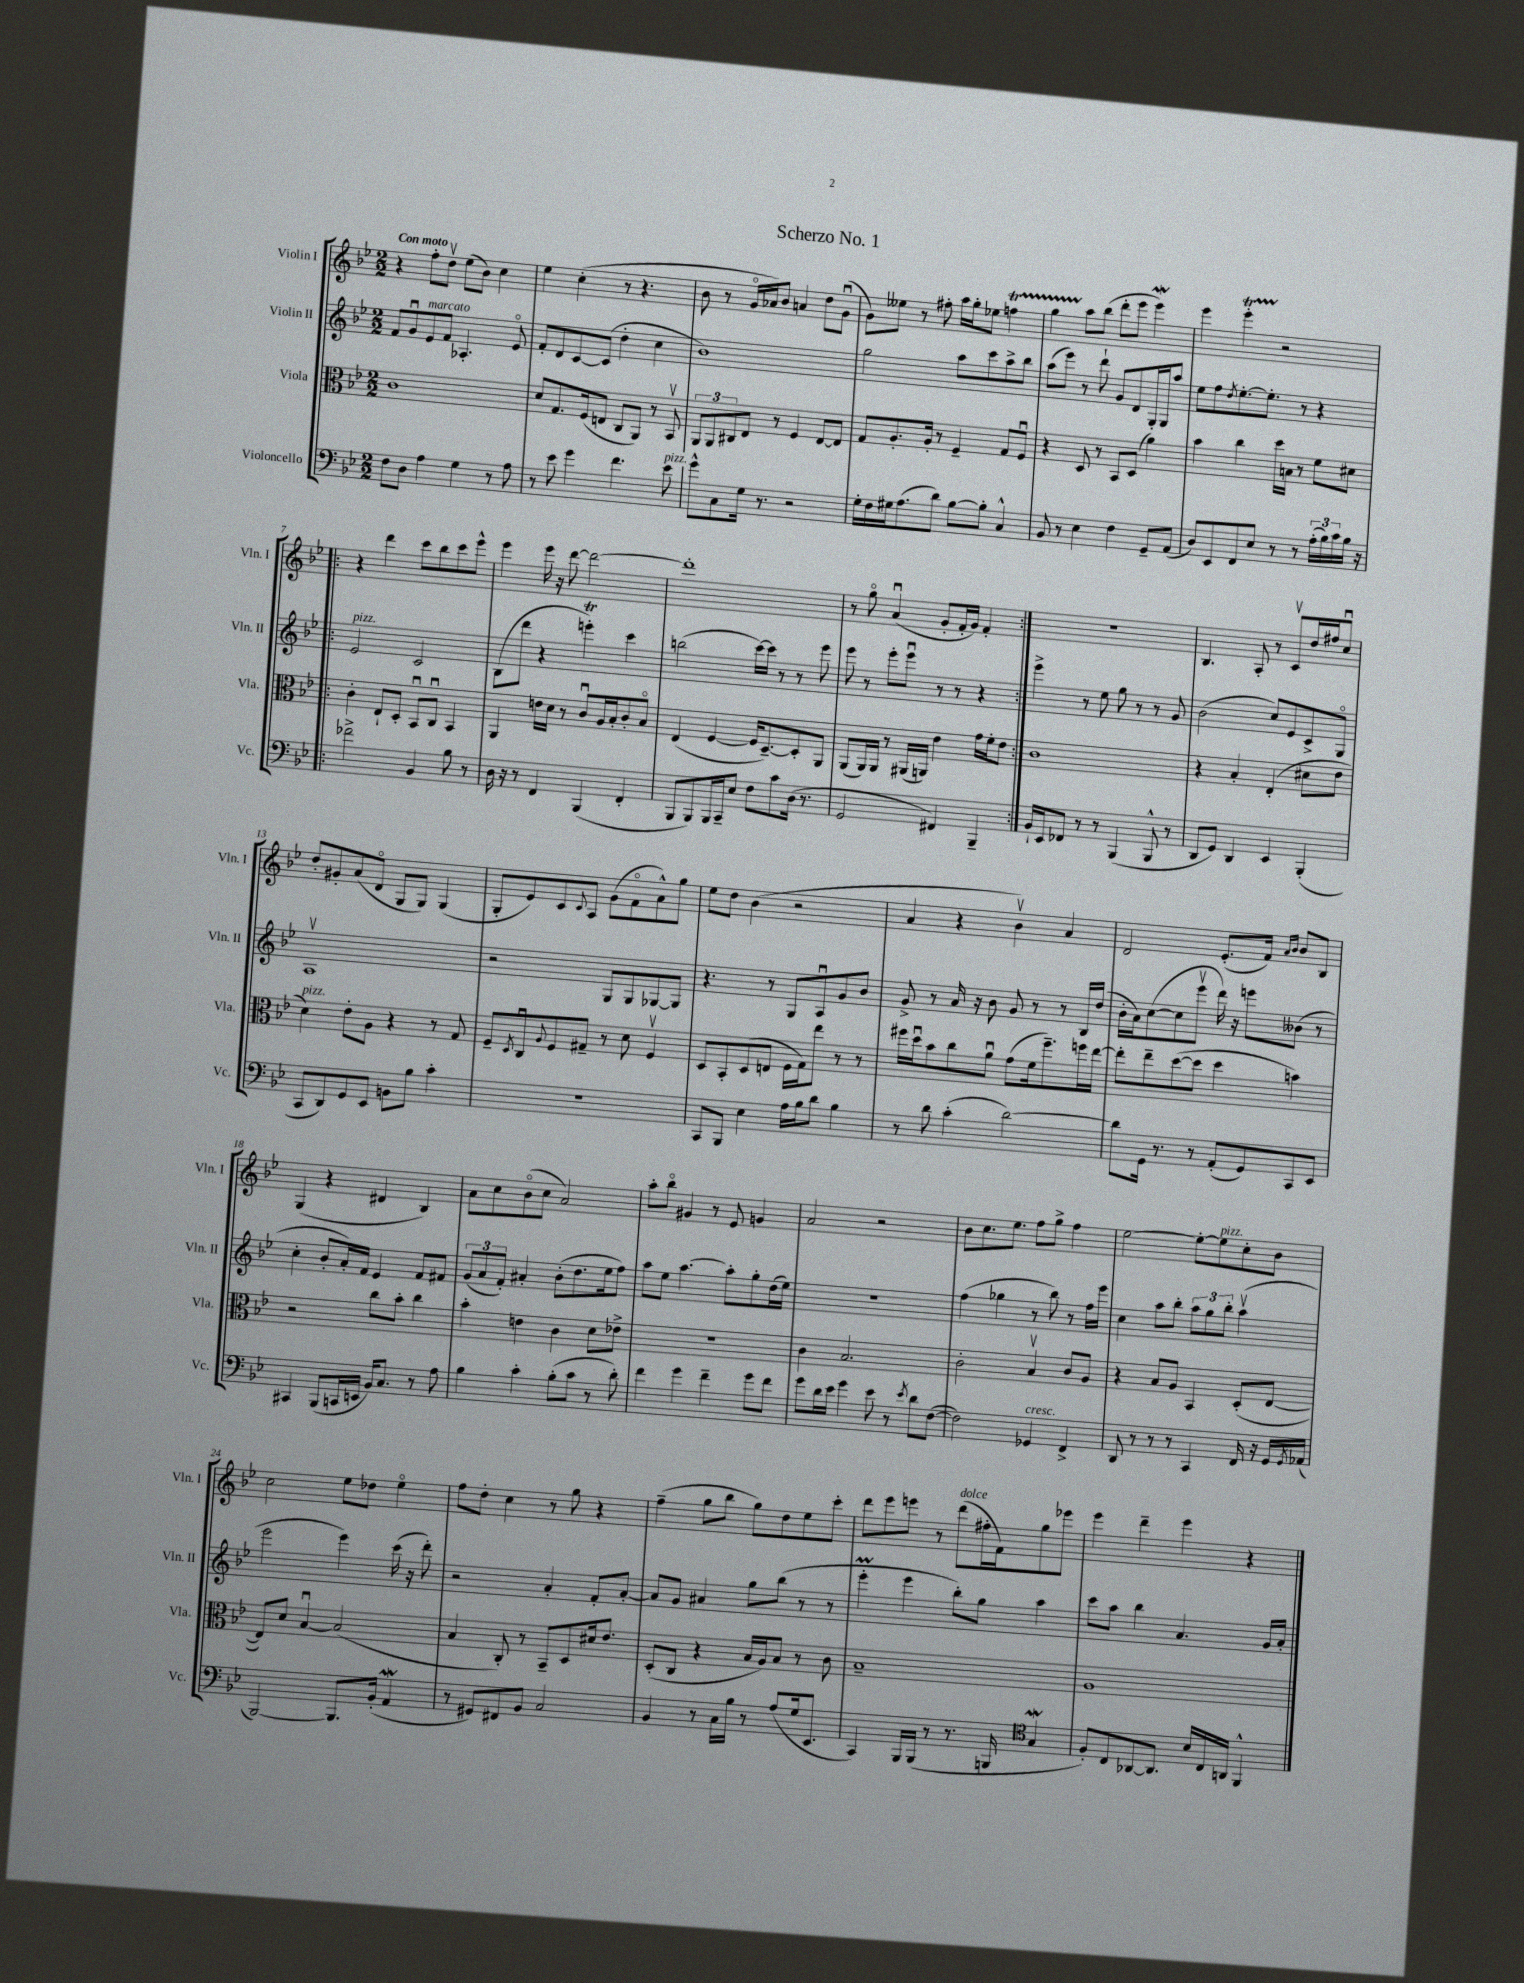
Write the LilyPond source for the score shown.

\header { title = "Scherzo No. 1" }
<<
\new StaffGroup <<
\new Staff = "s0" \with { instrumentName = "Violin I" shortInstrumentName = "Vln. I" } {
    \clef treble \key bes \major \numericTimeSignature \time 2/2 \tempo "Con moto"
    r4 f''8-. d''8\upbow ees''8( bes'8) c''4 |
    ees''4 c''4-.( r8 r4. |
    bes'8 r8 g'16\flageolet aes'16) bes'8 a'4 d''8 g'8\downbow( |
    g'8) eeses''8 r8 fis''8-. a''16 g''16-. ees''8 f''4\startTrillSpan |
    g''4 a''8\stopTrillSpan bes''8( d'''8-. ees'''8 ees'''4\mordent) |
    ees'''4 ees'''4-.\startTrillSpan r2\stopTrillSpan |
    \repeat volta 2 { r4 d'''4 c'''8 bes''8 c'''8 ees'''8-^ |
    ees'''4 ees'''16 r16 d'''8~ d'''2~ |
    d'''1-. |
    r8 g''8\flageolet a'4\downbow( g'8-. f'16-. g'16) f'4-. | }
    r1 |
    bes4. a8-. r8 c'8\upbow d''16 fis''16 c''8\downbow |
    d''8-. gis'8-. a'8( d'8\flageolet g8 g8) g4( |
    g8-. ees'8) c'8 \appoggiatura { c'8 } a8 g'8( f'8\flageolet a'8-^) g''8 |
    ees''8 d''8 bes'4( r2 |
    a'4 r4 bes'4\upbow) a'4 |
    d'2 ees'8.-.( f'16) \grace { a'16 bes'16 } bes'8 bes8 |
    g4( r4 dis'4 bes4) |
    a'8 c''8 bes'8\flageolet( c''8 a'2) |
    a''8-. bes''8\flageolet gis'4 r8 ees'8 g'4 |
    a'2 r2 |
    bes'8 c''8. ees''8. f''8 g''8-> f''4 |
    ees''2~ ees''8~-. ees''8^\markup { \italic "pizz." } c''8-. bes'8 |
    c''2 ees''8 des''8 ees''4\flageolet |
    f''8 d''8-. c''4 r8 g''8 r4 |
    f''4--( g''8 bes''8 g''8) d''8 ees''8 c'''8-. |
    d'''8 ees'''8 e'''8 r8 d'''8^\markup { \italic "dolce" }( fis''16-. f'16) g''8 ees'''8 |
    ees'''4 d'''4-- ees'''4 r4 \bar "|." |
}
\new Staff = "s1" \with { instrumentName = "Violin II" shortInstrumentName = "Vln. II" } {
    \clef treble \key bes \major \numericTimeSignature \time 2/2
    f'8 g'8\downbow ees'8^\markup { \italic "marcato" } f'8 aes4.-. ees'8\flageolet |
    f'8-. d'8 c'8~ c'8( d''4-. c''4 |
    bes'1) |
    g''2 a''8 c'''8 a''8-> bes''8 |
    a''8( ees'''8) r8 d'''8-! g'8 d'8 g16-. g16 a''8 |
    ees''8 f''8 \acciaccatura { d''8 } ees''8.~-. ees''8.-. r8 r4 |
    \repeat volta 2 { ees'2^\markup { \italic "pizz." } c'2 |
    bes8( d'''8 r4 e'''4-.\trill) c'''4 |
    b''2( c'''16~) c'''16 r8 r8 ees'''8 |
    ees'''8 r8 ees'''8-. ees'''8\downbow r8 r8 r4 | }
    ees'''4-> r8 ees''8 g''8 r8 r8 g'8 |
    bes'2( c''8) ees'8 c'8-> g8\flageolet |
    a1\upbow |
    r2 g8 g8 ges8~ ges8 |
    r4. r8 g8 a8\downbow g'8 bes'8 |
    g'8-> r8 a'16 r16 bes'8 g'8 r8 r8 bes16 d''16( |
    bes'16-. a'16) c''8~( c''8 ees'''8\upbow d'''16) r16 e'''8 beses'8( r8 |
    c''4-. bes'8-. a'16-.) f'16 ees'4 f'8 fis'8 |
    \tuplet 3/2 { g'8( a'8 f'8-.) } ais'4-. bes'8-.( d''8. ees''16 f''8) |
    a''8 ees''8 a''4.~ a''8-. g''8-. d''16( ees''16) |
    R1 |
    f''4( ges''4 r8 bes''8) r8 f''16 ees'''16 |
    c''4 a''8 bes''8-. \tuplet 3/2 { a''8 g''8 bes''8-. } a''4\upbow( |
    ees'''2 ees'''4) c'''16( r16 d'''8-.) |
    r2 a'4-. f'8-. a'8~-. |
    a'8 g'8 ais'4 g''8 bes''8( r8 r8 |
    ees'''4-.\prall ees'''4 bes''8-.) g''8 a''4 |
    c'''8 a''8 bes''4 a'4. g'16 a'16-. \bar "|." |
}
\new Staff = "s2" \with { instrumentName = "Viola" shortInstrumentName = "Vla." } {
    \clef alto \key bes \major \numericTimeSignature \time 2/2
    c'1 |
    d'8 g8. f16( e8 c8 a,8) r8 bes,8\upbow |
    \tuplet 3/2 { a,8 a,8 cis8 } ees8 r8 f4 ees8~ ees8 |
    g8 a8.-. a16-. r8 f4-- g8 f8\downbow |
    r4 d8 r8 bes,8 d8( a'4) |
    bes'4 c''4 d''16 b16 r8 f'8 dis'8 |
    \repeat volta 2 { c'4-. ees8-! d8-. bes,8\downbow c8\downbow bes,4 |
    a,4 e'16 d'16 r8 c'8\downbow a16 bes16-. c'8-. bes8\flageolet |
    ees4( f4~ f16 d8.~--) d8-. a,8 |
    a,8( a,16) a,16 r8 ais,16( a,16) ees'4 g'16 f'16-. ees'8 | }
    c'1 |
    r4 bes4-. ees4-.( dis'8 ees'8 |
    d'4^\markup { \italic "pizz." }) ees'8-. a8 r4 r8 g8 |
    f8-- \acciaccatura { d8 } c8\downbow \appoggiatura { a8 } f8 gis8-- r8 d'8 f4\upbow |
    d8 bes,8-. d8( e8 f16 g16) ees''8 r8 r8 |
    fis''16 d''16\downbow bes'8 c''8 a'8\downbow g'8( f'16 fis''8.--) f''16 ees''16~ |
    ees''8-. ees''8-- d''8~( d''8 d''4 b'4) |
    r2 c''8 bes'8-. c''4 |
    bes'4-. e'4 c'4 d'8 ees'8-> |
    R1 |
    c'4 bes2. |
    c'2-. bes4\upbow c'8 a8 |
    r4 bes8 a8 bes,4 d8-.( ees8~ |
    ees8) d'8 bes4~\downbow bes2( |
    bes4 c8-.) r8 bes,8-- d8 dis'16 ees'8. |
    d8-.( c8 r4 bes16 a16) bes8 r8 c'8 |
    bes1-- |
    a1 \bar "|." |
}
\new Staff = "s3" \with { instrumentName = "Violoncello" shortInstrumentName = "Vc." } {
    \clef bass \key bes \major \numericTimeSignature \time 2/2
    f8 d8 a4 g4 r8 a8 |
    r8 ees'8 g'4 f'4. ees'8^\markup { \italic "pizz." } |
    g'8-^ c8 g16 r8. r2 |
    g16-. f16 gis16 a8.( d'8) bes8~ bes8-. c4-^ |
    bes,8 r8 ees4 f4 g,8-- a,8( |
    d8) ees,8 f,8 ees8 r8 r8 \tuplet 3/2 { a16-.( bes16) c'16 } bes16 r16 |
    \repeat volta 2 { fes'2-> bes,4 bes8 r8 |
    d16 r16 r8 f,4 bes,,4( f,4-. |
    bes,,8 bes,,8) bes,,16 c,16-- ees8 f8 c'8 d16( r8. |
    g,2 fis,4) bes,,4-- | }
    bes,16-! ees,16 fes,8 r8 r8 bes,,4( bes,,8-^ r8 |
    d,8 g,8) d,4 ees,4 bes,,4-.( |
    c,8 d,8) g,8 ees,8 b,8 bes8 c'4-. |
    R1 |
    c,8 bes,,8 ees4 a16 bes16 d'8 bes4 |
    r8 d'8 c'4-.( d'2~) |
    d'8 g,16 r8. r8 a,8-.( g,8) c,8 ees,8 |
    cis,4 bes,,8( c,16 e,16 bes,16) c8. r8 a8 |
    bes4 c'4-. bes8-.( c'8 r8 d'8-.) |
    f'4 g'4 f'4-- g'8 f'8 |
    g'8 d'16 ees'16 g'4 ees'8 r8 \acciaccatura { ees'8 } d'8 f8~( |
    f2) ges,4^\markup { \italic "cresc." } f,4-> |
    d,8 r8 r8 r8 c,4 f,16 r16 g,16 \acciaccatura { g,8 } aes,16( |
    bes,,2~) bes,,8. bes,16-.( a,4\mordent |
    r8 gis,8) fis,8 bes,8 c2 |
    bes,4 r8 c16 bes16 r8 a8( g16 ees,8. |
    c,4) bes,,16 bes,,16( r8 r8. b,,16 \clef tenor g4\mordent |
    f8-.) c8 aes,8~ aes,8. bes16 c16 a,16 f,4-^ \bar "|." |
}
>>
>>
